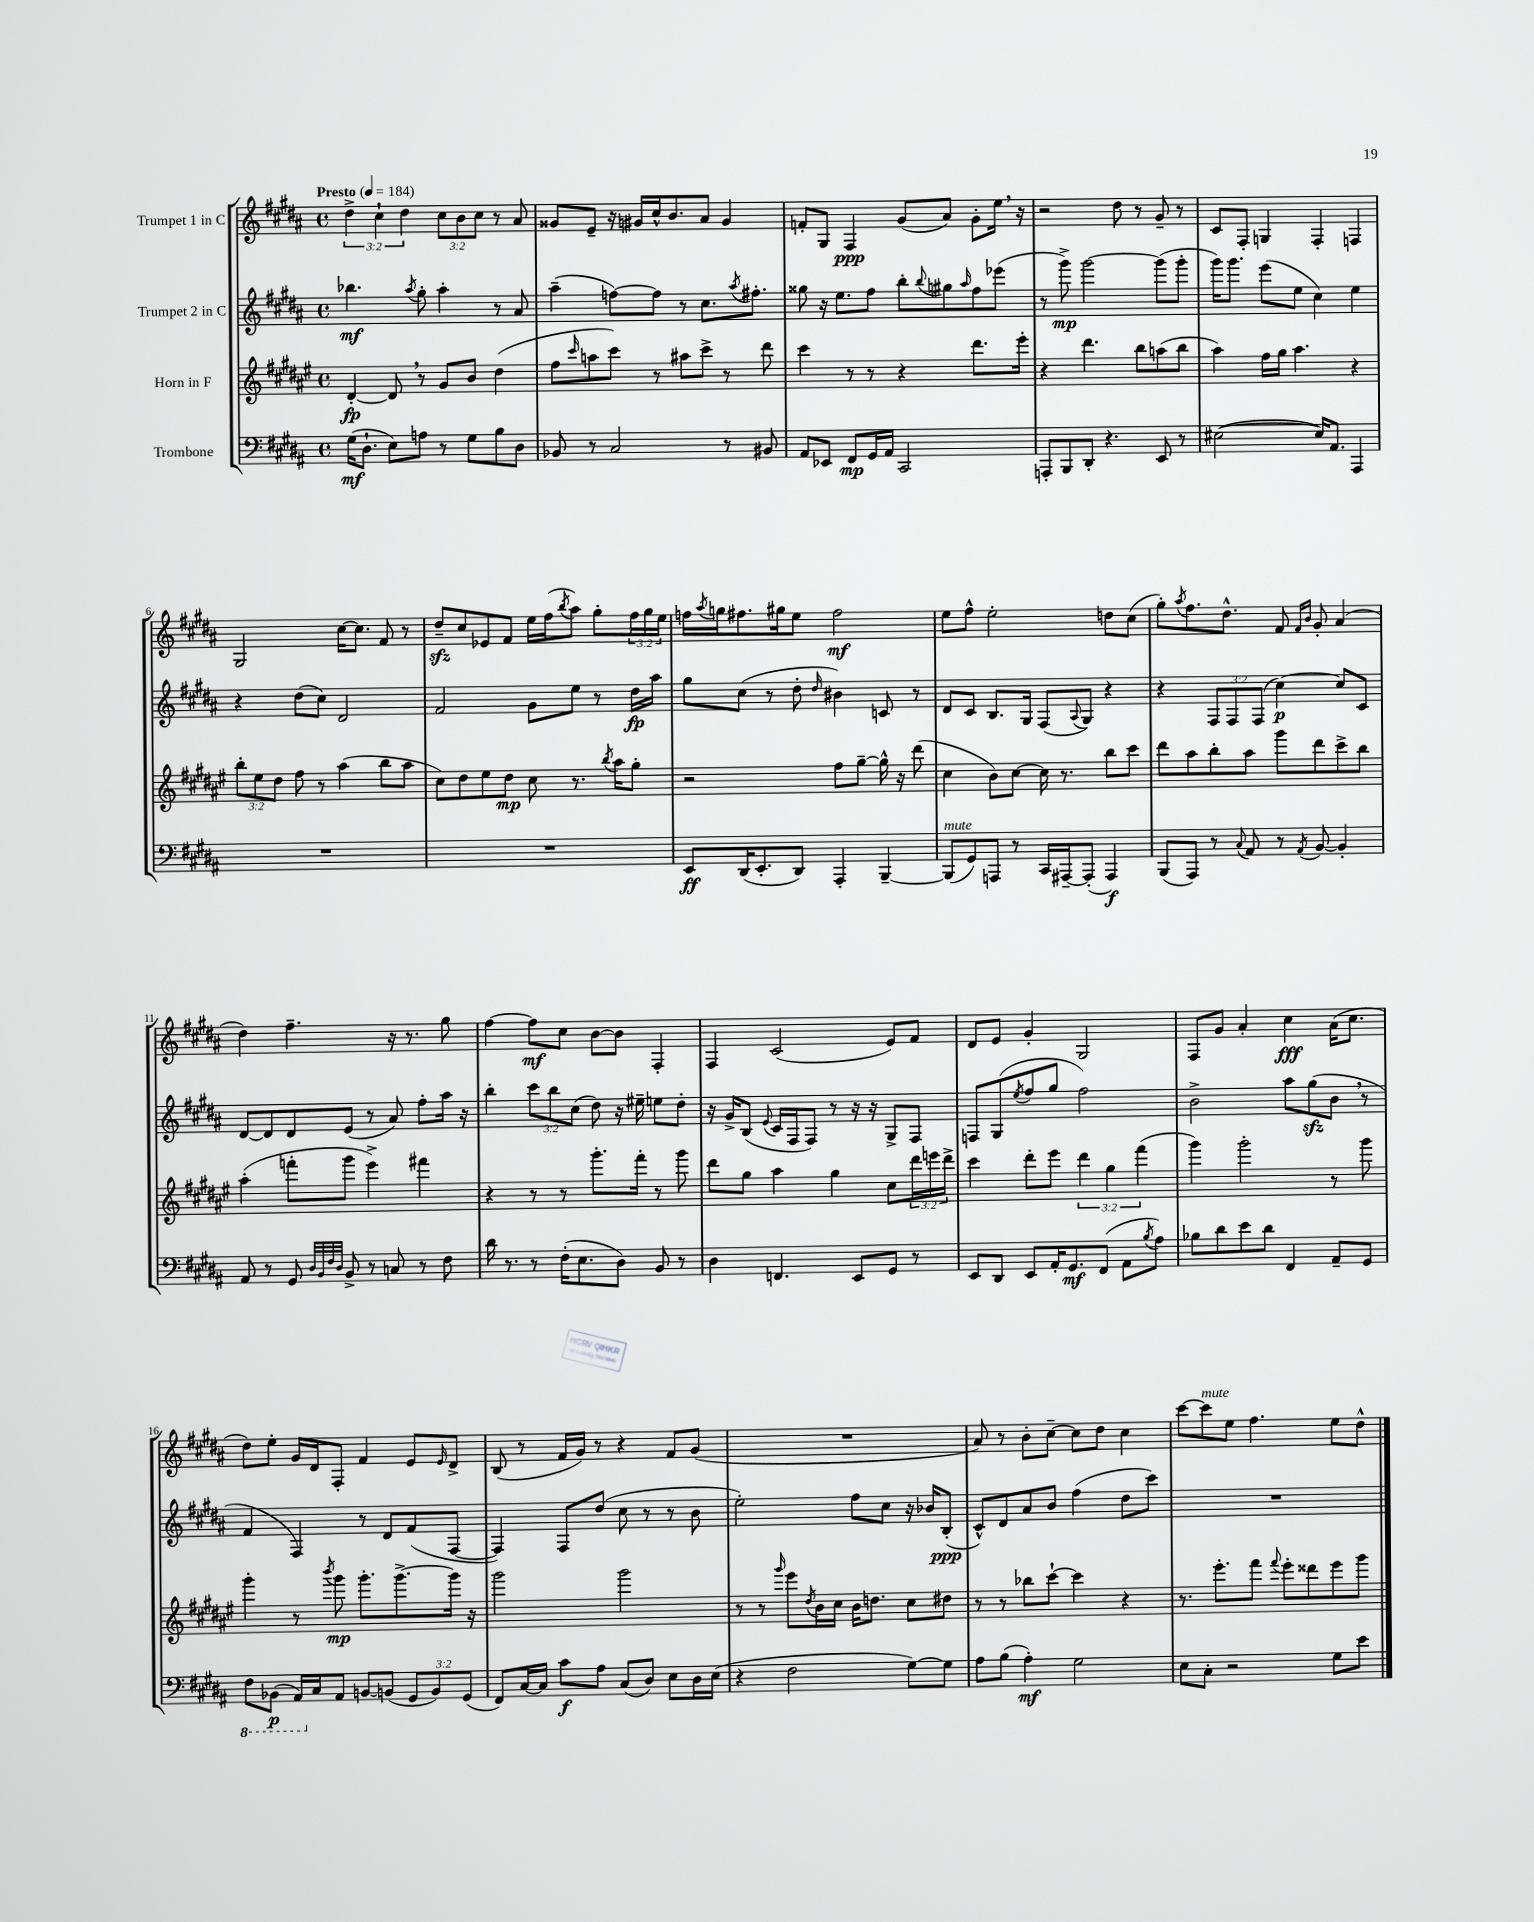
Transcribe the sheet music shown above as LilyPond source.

<<
\new StaffGroup <<
\new Staff = "s0" \with { instrumentName = "Trumpet 1 in C" } {
    \clef treble \key b \major \defaultTimeSignature \time 4/4 \override Staff.TupletNumber.text = #tuplet-number::calc-fraction-text \tempo "Presto" 4 = 184
    \tuplet 3/2 { dis''4-> cis''4-! dis''4 } \tuplet 3/2 { cis''8 b'8 cis''8 } r8 ais'8 |
    gisis'8 e'8-- r16 gis'16 cis''16-^ b'8. ais'8 gis'4 |
    f'8-. gis8 fis4\ppp gis'8( ais'8) gis'8-. e''16 \breathe r16 |
    r2 dis''8 r8 gis'8-- r8 |
    cis'8 fis8-. g4 fis4-. f4 |
    gis2 cis''16~ cis''8. fis'8 r8 |
    dis''8--\sfz cis''8 ees'8 fis'8 e''16 fis''16( \acciaccatura { b''8 } ais''8) gis''8-. \tuplet 3/2 { fis''16 gis''16 e''16 } |
    f''16 \acciaccatura { ais''8 } g''16 fis''8. gis''16 e''8 fis''2\mf |
    e''8 fis''8-^ e''2-. d''8 cis''8( |
    gis''8-.) \acciaccatura { ais''8 } fis''8. dis''8.-^ fis'8 \grace { fis'16 b'16 } gis'8-. ais'4( |
    dis''4) fis''4.-- r16 r8. gis''8 |
    fis''4~ fis''8\mf cis''8 b'8~ b'8 fis4-. |
    fis4 cis'2( e'8) fis'8 |
    dis'8 e'8 gis'4-. gis2 |
    fis8 gis'8 ais'4-. cis''4\fff ais'16( cis''8. |
    dis''8) e''8-. gis'16 dis'16 fis8-. fis'4 e'8 \grace { e'16 } dis'8-> |
    b8( r8 fis'16 gis'16) r8 r4 fis'8 gis'8( |
    R1 |
    ais'8) r8 b'8-. cis''8~-- cis''8 dis''8 cis''4 |
    cis'''8~ cis'''8^\markup { \italic "mute" } e''8 fis''4. e''8 dis''8-^ \bar "|." |
}
\new Staff = "s1" \with { instrumentName = "Trumpet 2 in C" } {
    \clef treble \key b \major \defaultTimeSignature \time 4/4 \override Staff.TupletNumber.text = #tuplet-number::calc-fraction-text
    bes''4.\mf \acciaccatura { ais''8 } gis''8-. ais''4-. r8 ais'8 |
    ais''4--( f''8~) f''8 r8 cis''8. \acciaccatura { ais''8 } fis''8.-. |
    gisis''8 r16 e''8. fis''8 b''8-. \appoggiatura { b''8 } gis''8 \grace { ais''16 } fis''8 ees'''8( |
    r8 gis'''8->\mp) gis'''2~ gis'''8( gis'''8-. |
    gis'''16) gis'''8. e'''8( e''8 cis''4) e''4 |
    r4 dis''8( cis''8) dis'2 |
    fis'2 gis'8 e''8 r8 dis''16\fp ais''16 |
    gis''8 cis''8( r8 dis''8-. \grace { dis''16 } bis'4) c'8 r8 |
    dis'8 cis'8 b8. gis16 fis8( \appoggiatura { ais8 } gis8) r4 |
    r4 \tuplet 3/2 { fis8 fis8 fis8( } cis''4~\p) cis''8 cis'8 |
    dis'8~ dis'8 dis'8 e'8( r8 ais'8) fis''8-. ais''16 r16 |
    b''4-. \tuplet 3/2 { cis'''8 b''8 cis''8( } dis''8) r16 eis''16-- e''8 dis''8-. |
    r16 gis'16-> b8( \appoggiatura { e'8 } cis'16 fis16 fis8) r8 r16 r16 gis8-> fis8 |
    f8 gis8( \acciaccatura { e''8 } fis''8 gis''8 fis''2) |
    b'2-> ais''8 gis''8\sfz( b'8 \breathe r8 |
    fis'4 fis4) r8 dis'8 fis'8( fis8~ |
    fis4) fis8 dis''8( cis''8 r8 r8 b'8 |
    e''2-.) fis''8 cis''8 r16 bes'16 b8-.\ppp( |
    cis'8-^) dis'8 ais'8 b'8 fis''4( dis''8 cis'''8) |
    R1 \bar "|." |
}
\new Staff = "s2" \with { instrumentName = "Horn in F" } {
    \clef treble \key fis \major \defaultTimeSignature \time 4/4 \override Staff.TupletNumber.text = #tuplet-number::calc-fraction-text
    dis'4~-.\fp dis'8 \breathe r8 gis'8 b'8 dis''4( |
    fis''8 \grace { cis'''16 } a''8 cis'''8) r8 ais''8 cis'''8-> r8 dis'''8 |
    cis'''4 r8 r8 r4 dis'''8. eis'''16-. |
    r4 dis'''4. b''8 a''8( b''8 |
    ais''4) fis''16 gis''16 ais''4. r4 |
    \tuplet 3/2 { b''8-. eis''8 dis''8 } fis''8 r8 ais''4( b''8 ais''8 |
    cis''8) dis''8 eis''8 dis''8\mp cis''8 r8. \acciaccatura { b''8 } ais''16 gis''8-. |
    r2 fis''8 gis''8~-- gis''16-^ r16 dis'''8( |
    cis''4 b'8) cis''8~ cis''16 r8. b''8 cis'''8 |
    dis'''8 ais''8 b''8-. ais''8 gis'''8 dis'''8 cis'''8-> b''8 |
    ais''4-.( f'''8-. gis'''8 eis'''4->) fis'''4 |
    r4 r8 r8 gis'''8.-. fis'''16-. r8 gis'''8 |
    dis'''8 gis''8 ais''4 gis''4 cis''8 \tuplet 3/2 { dis'''16 e'''16 dis'''16-> } |
    cis'''4 dis'''8-. eis'''8 \tuplet 3/2 { dis'''4 gis''4 fis'''4( } |
    gis'''4) gis'''2-. r8 gis'''8 |
    gis'''4-. r8 \acciaccatura { b'''8 } gis'''8\mp gis'''8.-. gis'''8.~-> gis'''16 r16 |
    gis'''2 gis'''2 |
    r8 r8 \grace { gis'''16 } eis'''8 \acciaccatura { dis''8 } b'16 cis''16 b'16 d''8. cis''8 dis''8 |
    r8 r8 bes''8 cis'''8~-! cis'''4 r4 |
    r8. eis'''8.-. fis'''8 \appoggiatura { fis'''8 } eis'''8-. disis'''8 eis'''8 gis'''8 \bar "|." |
}
\new Staff = "s3" \with { instrumentName = "Trombone" } {
    \clef bass \key b \major \defaultTimeSignature \time 4/4 \override Staff.TupletNumber.text = #tuplet-number::calc-fraction-text
    gis16\mf( dis8.-! e8) a8 r8 gis8 b8 dis8 |
    bes,8 r8 cis2 r8 bis,8 |
    ais,8 ees,8 fis,8\mp gis,16 ais,16 cis,2 |
    a,,8-. b,,8 dis,8-. r4. e,8 r8 |
    eis2~( eis16) ais,8. ais,,4 |
    R1 |
    R1 |
    e,8\ff dis,16( e,8.-. dis,8) ais,,4-. b,,4~-- |
    b,,8^\markup { \italic "mute" }( gis,8) a,,8 r8 cis,16 ais,,16~-- ais,,8-.( ais,,4\f) |
    b,,8( ais,,8) r8 \appoggiatura { cis8 } ais,8 r8 \acciaccatura { ais,8 } b,8~ b,4-. |
    ais,8 r8 gis,8 \grace { dis32 b,32 fis32 dis32 } b,8-> r8 c8 r8 fis8 |
    dis'16 r8. r8 fis16-.( e8. dis8) b,8 r8 |
    dis4 f,4. e,8 gis,8 r8 |
    e,8 dis,8 e,8 ais,16-. gis,8.\mf fis,8( ais,8 \acciaccatura { b8 } ais8) |
    bes8 dis'8 e'8 dis'8 fis,4 ais,8-- gis,8 |
    \ottava #-1 fis,8 bes,,8\p( ais,,16) \ottava #0 cis16 ais,8 b,!8~ b,!8( \tuplet 3/2 { gis,8 b,8) gis,8( } |
    fis,8) cis16~ cis16 cis'8\f ais8 cis8( dis8) e8 dis16 e16( |
    r4 fis2 gis8~) gis8 |
    ais8 b8( ais4-.\mf) gis2 |
    e8 cis8-. r2 gis8 e'8 \bar "|." |
}
>>
>>
